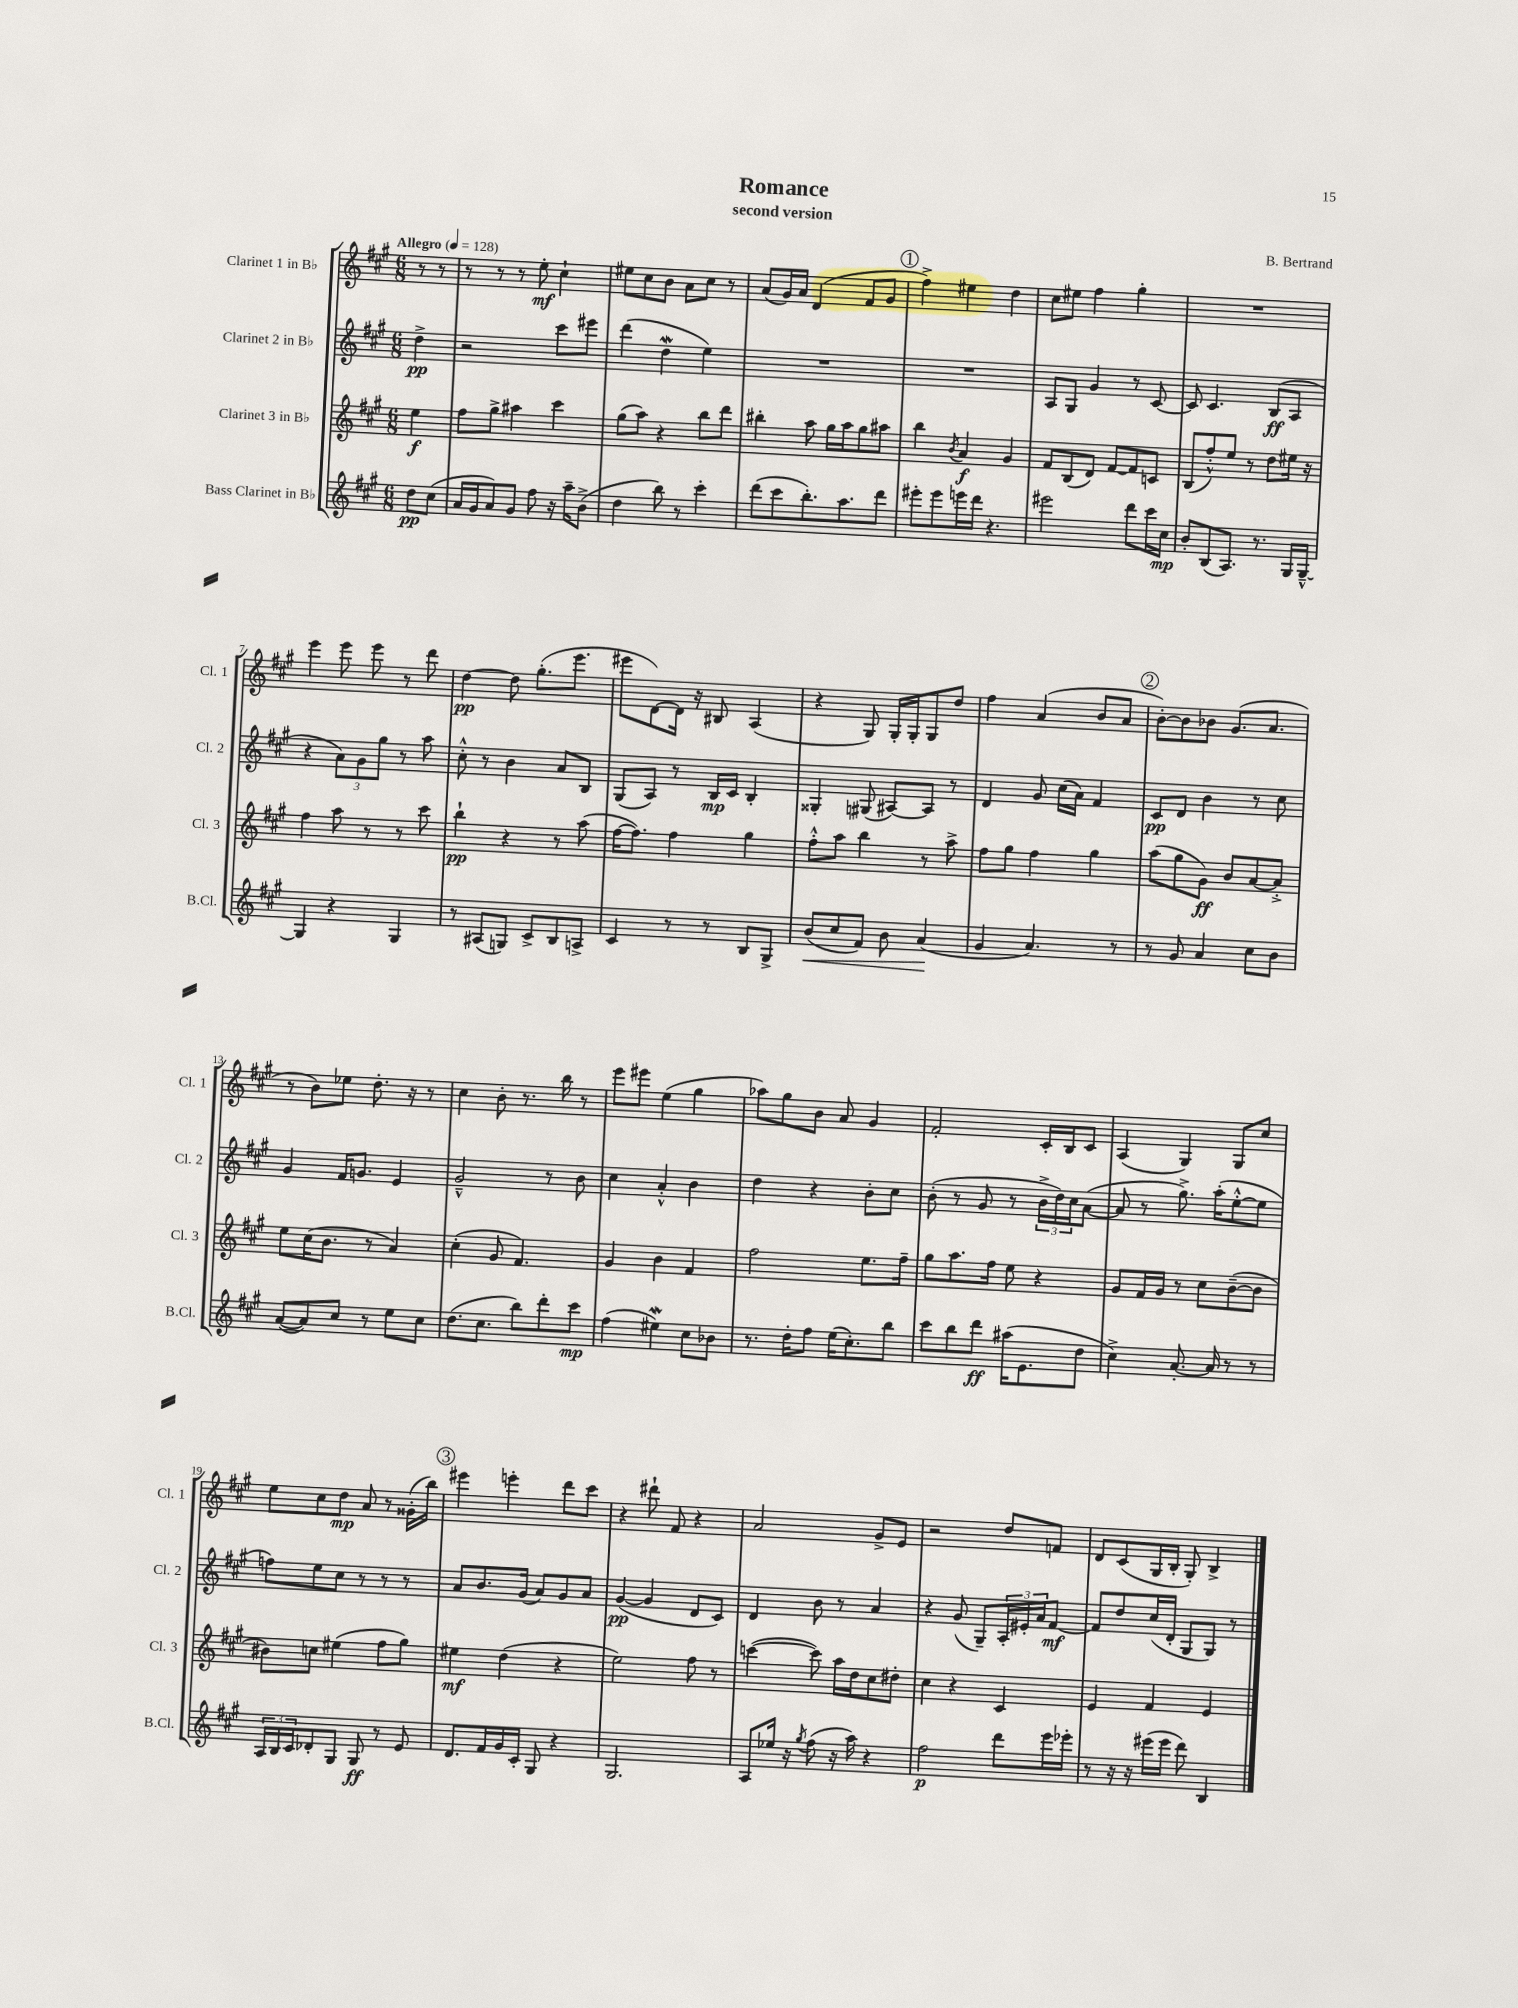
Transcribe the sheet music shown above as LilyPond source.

\header { title = "Romance" composer = "B. Bertrand" subtitle = "second version" }
<<
\new StaffGroup <<
\new Staff = "s0" \with { instrumentName = "Clarinet 1 in Bb" shortInstrumentName = "Cl. 1" } {
    \clef treble \key a \major \numericTimeSignature \time 6/8 \partial 4 \tempo "Allegro" 4 = 128
    r8 r8 |
    r8 r8 r8 e''8-.\mf cis''4-! |
    eis''8 cis''8 b'8 a'8 cis''8 r8 |
    a'8( gis'16) a'16 d'4( fis'8 gis'8 |
    \mark \markup { \circle "1" } fis''4->) eis''4 d''4 |
    cis''8 eis''8 fis''4 gis''4-. |
    R2. |
    e'''4 e'''8 e'''8 r8 d'''8 |
    d''4~\pp d''8 gis''8.-.( e'''8. |
    eis'''8 d'8~) d'16 r16 bis8 a4( |
    r4 gis8) gis16-. gis16-. gis8 d''8 |
    fis''4 a'4( b'8 a'8 |
    \mark \markup { \circle "2" } b'8~-.) b'8 bes'8 gis'8.( a'8. |
    r8 b'8) ees''8 d''8.-. r16 r8 |
    cis''4 b'8-. r8. b''16 r8 |
    e'''8 eis'''8 e''4( gis''4 |
    aes''8) gis''8 b'8 a'8 gis'4 |
    fis'2-. cis'16-. b16 cis'8 |
    a4( gis4) gis8 cis''8 |
    e''8 cis''8 d''8\mp a'8 r8 gisis'16-.( b''16) |
    \mark \markup { \circle "3" } eis'''4 e'''4-. d'''8 cis'''8 |
    r4 dis'''8-! fis'8 r4 |
    a'2 gis'8-> e'8 |
    r2 d''8 f'8 |
    d'8 cis'8( gis16 b16-. gis8-.) b4-> \bar "|." |
}
\new Staff = "s1" \with { instrumentName = "Clarinet 2 in Bb" shortInstrumentName = "Cl. 2" } {
    \clef treble \key a \major \numericTimeSignature \time 6/8 \partial 4
    d''4->\pp |
    r2 cis'''8 eis'''8 |
    d'''4( d''4\mordent e''4) |
    R2. |
    \mark \markup { \circle "1" } R2. |
    a8 gis8 gis'4 r8 cis'8~ |
    cis'8 cis'4. b8\ff( a8 |
    r4 \tuplet 3/2 { a'8) gis'8 gis''8 } r8 a''8 |
    cis''8-.-^ r8 b'4 a'8 b8 |
    gis8( a8) r8 b16\mp cis'16 b4-. |
    gisis4-. gis8( ais8~) ais8 r8 |
    d'4 gis'8 cis''16( a'16) fis'4 |
    \mark \markup { \circle "2" } cis'8\pp d'8 b'4 r8 cis''8 |
    gis'4 fis'16 g'8. e'4 |
    gis'2---^ r8 b'8 |
    cis''4 a'4-.-^ b'4 |
    d''4 r4 b'8-. cis''8 |
    b'8-.( r8 gis'8 r8 \tuplet 3/2 { b'16-> d''16) cis''16 } a'8~( |
    a'8 r8 gis''8.->) a''16-.( e''8~-.-^ e''8 |
    f''8) e''8 cis''8 r8 r8 r8 |
    \mark \markup { \circle "3" } a'8 b'8. gis'16( a'8) gis'8 a'8 |
    gis'4~\pp( gis'4 d'8 cis'8) |
    d'4 b'8 r8 a'4 |
    r4 gis'8( gis8--) \tuplet 3/2 { a16-. eis'16-. a'16 } fis'8~\mf |
    fis'8 d''8 cis''16( d'16-. gis8 gis8) r8 \bar "|." |
}
\new Staff = "s2" \with { instrumentName = "Clarinet 3 in Bb" shortInstrumentName = "Cl. 3" } {
    \clef treble \key a \major \numericTimeSignature \time 6/8 \partial 4
    e''4\f |
    fis''8 gis''8-> ais''4 cis'''4 |
    gis''8( a''8) r4 b''8 d'''8 |
    bis''4-. a''8 gis''16 a''16 gis''8 ais''8 |
    \mark \markup { \circle "1" } b''4 \acciaccatura { b'8 } a'4\f gis'4 |
    fis'8 b8( d'8) fis'8~ fis'8 c'8 |
    b8( fis''8-.-^) e''8 r8 d''8 eis''16 r16 |
    fis''4 a''8 r8 r8 cis'''8 |
    b''4-!\pp r4 r8 a''8( |
    fis''16~ fis''8.) fis''4 gis''4 |
    fis''8-.-^ a''8 b''4 r8 a''8-> |
    fis''8 gis''8 fis''4 gis''4 |
    \mark \markup { \circle "2" } a''8( gis''8 gis'8\ff) b'8 a'8~ a'8-.-> |
    e''8 cis''16( b'8. r8 a'4) |
    cis''4-.( gis'8 fis'4.) |
    gis'4 b'4 fis'4 |
    fis''2 e''8. fis''16-- |
    gis''8 a''8. fis''16 e''8 r4 |
    gis'8 fis'16 gis'16 r8 cis''8 b'8~--( b'8 |
    bis'8) c''8 eis''4( fis''8 gis''8) |
    \mark \markup { \circle "3" } eis''4\mf d''4( r4 |
    e''2) fis''8 r8 |
    c'''4~( c'''8) a''16 d''16 cis''8 dis''8-. |
    cis''4 r4 cis'4 |
    e'4 fis'4 e'4 \bar "|." |
}
\new Staff = "s3" \with { instrumentName = "Bass Clarinet in Bb" shortInstrumentName = "B.Cl." } {
    \clef treble \key a \major \numericTimeSignature \time 6/8 \partial 4
    d''8\pp cis''8( |
    a'16 gis'16 a'8) gis'8 fis''8 r16 a''16-- b'8->( |
    d''4 b''8) r8 cis'''4-. |
    d'''8( cis'''8 b''8.-.) a''8. d'''8 |
    \mark \markup { \circle "1" } eis'''8-. eis'''8 e'''16 d'''16 r4. |
    eis'''2 d'''8 cis'''16 cis''16\mp |
    b'8-. b8( a8.) r8. gis16 gis16~---^ |
    gis4 r4 gis4 |
    r8 ais8( g8) cis'8-> b8 a8-> |
    cis'4 r8 r8 b8 gis8-> |
    b'8\<( cis''8 fis'8) b'8 a'4\!( |
    gis'4 a'4.) r8 |
    \mark \markup { \circle "2" } r8 gis'8 a'4 cis''8 b'8 |
    a'8~( a'8) cis''8 r8 e''8 cis''8 |
    d''8.( cis''8. b''8) d'''8-. cis'''8\mp |
    fis''4( eis''4\mordent) cis''8 bes'8 |
    r8. d''16-. fis''8 e''16( cis''8.-.) b''8 |
    cis'''8 b''8 d'''8\ff ais''16( e'8. d''8 |
    cis''4->) a'8.~-. a'16 r8 r8 |
    \tuplet 3/2 { a16 b16 cis'16 } des'8-. gis8 gis8\ff r8 e'8 |
    \mark \markup { \circle "3" } d'8. fis'16 gis'16 cis'16-. gis8 r4 |
    gis2. |
    a8 ees''16 r16 \acciaccatura { gis''8 } fis''8( r16 a''16) r4 |
    fis''2\p d'''8 e'''16 ees'''16-. |
    r8 r16 r16 eis'''16( eis'''16 d'''8) b4 \bar "|." |
}
>>
>>
